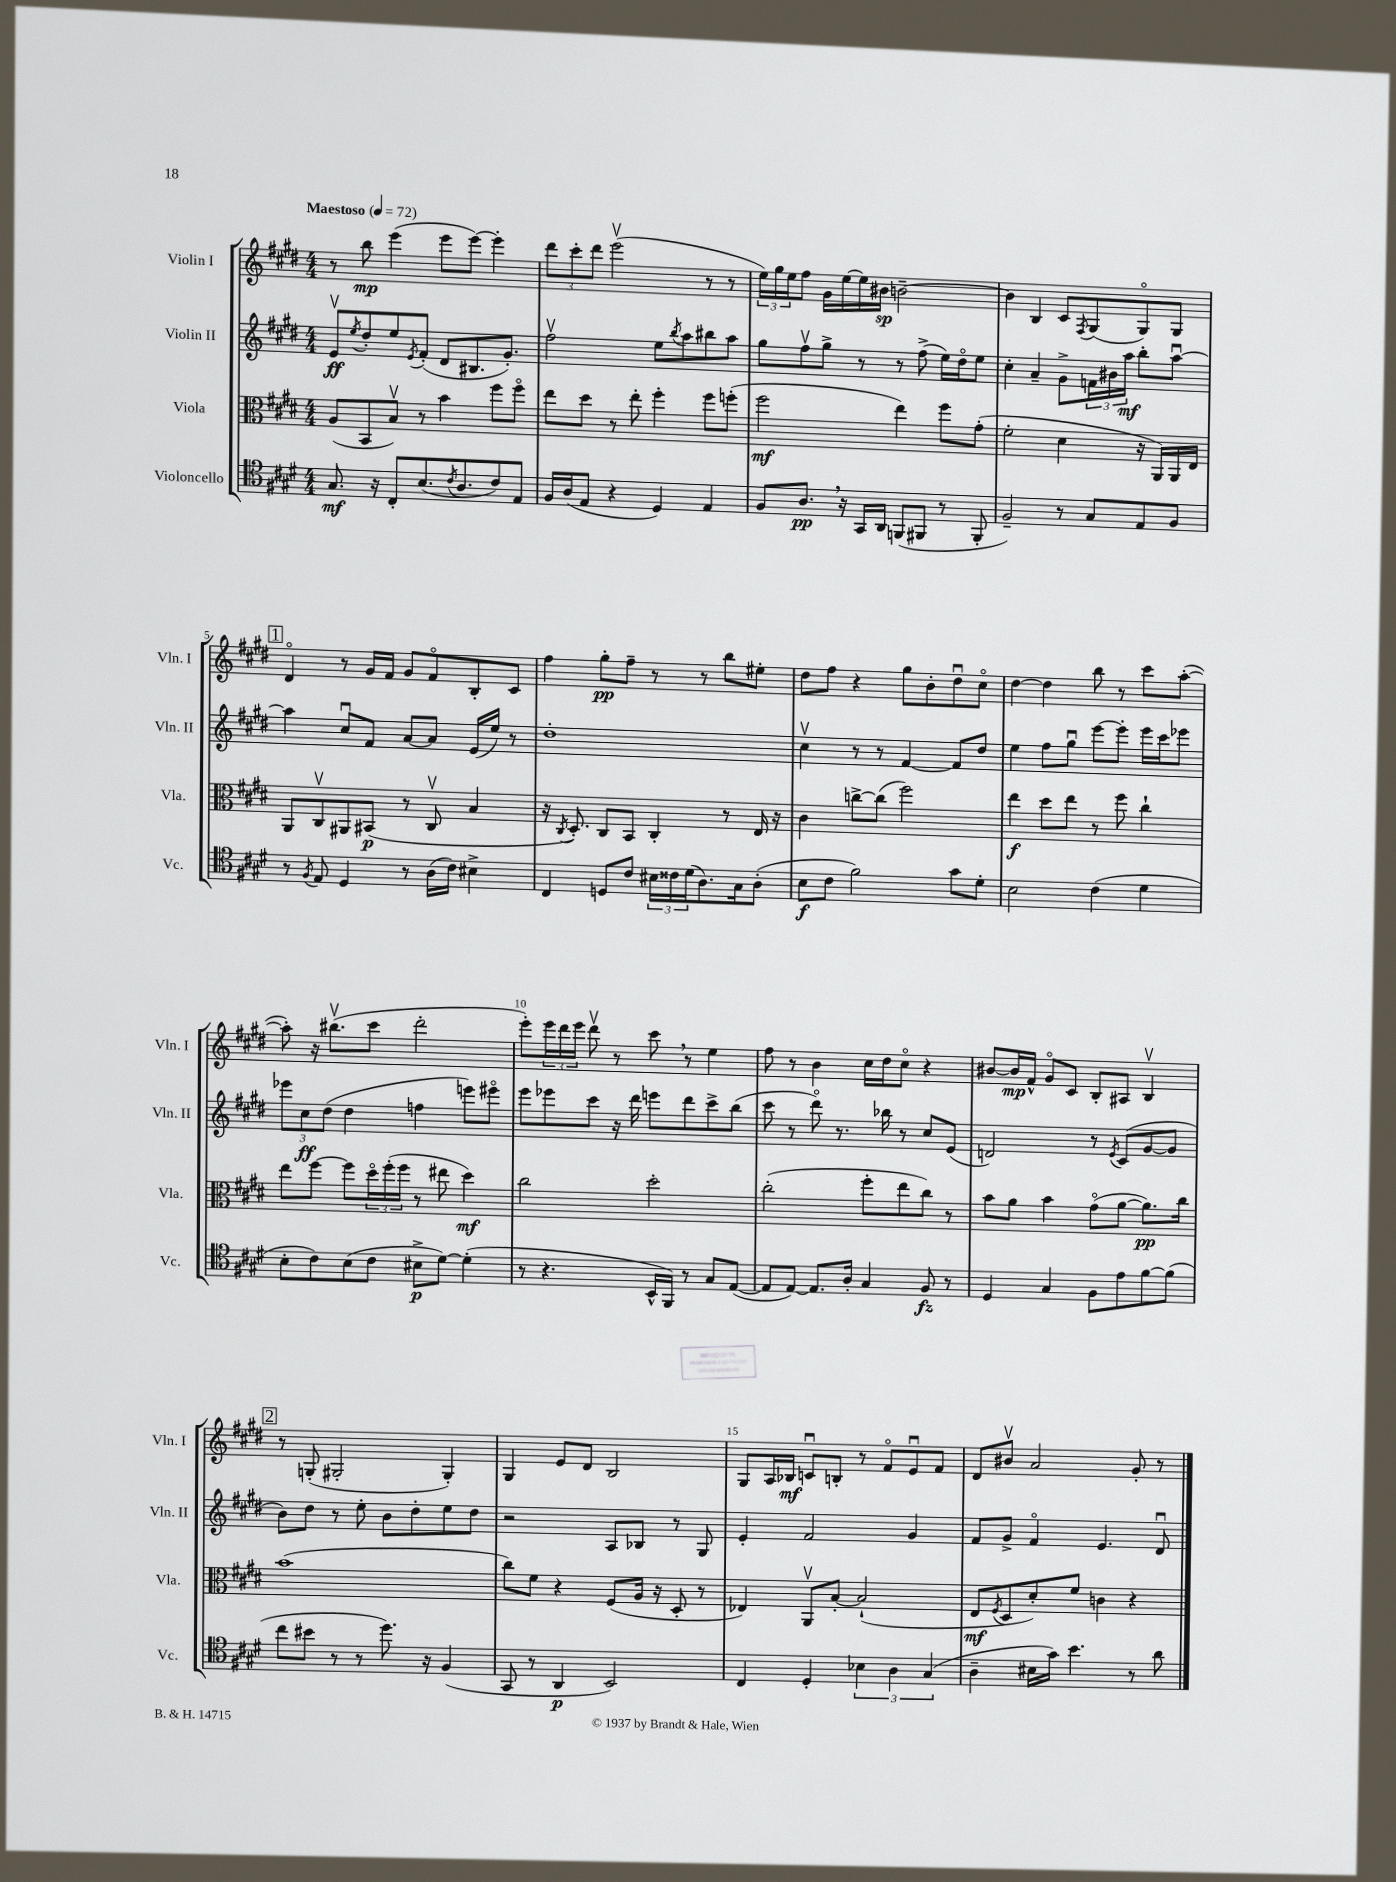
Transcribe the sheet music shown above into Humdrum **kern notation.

**kern	**kern	**kern	**kern
*staff4	*staff3	*staff2	*staff1
*clefC4	*clefC3	*clefG2	*clefG2
*k[f#c#g#d#]	*k[f#c#g#d#]	*k[f#c#g#d#]	*k[f#c#g#d#]
*M4/4	*M4/4	*M4/4	*M4/4
*MM72	*MM72	*MM72	*MM72
8.G#	(8A	8ev	8r
.	.	8qee	.
.	8BB	8dd#'	8bb
16r	.	.	.
8C#'	8Bv)	8ee	(4eee
.	.	8qe	.
(8.B	8r	(8f#'	.
.	4b	8d#	8eee
8qc#	.	.	.
8.A	.	.	.
.	.	8.B#	[8eee)
8c#)	8ff#	.	4eee']
.	.	8.g#')	.
8E	8ff#o	.	.
=	=	=	=
16F#	8ee	2ff#v	12ddd#
(16A	.	.	.
.	.	.	12ccc#'
8E	8dd#	.	.
.	.	.	12ddd#
4r	8r	.	(2eeev
.	8ee'	.	.
4D#)	4ff#'	8ee	.
.	.	8qbb	.
.	.	8aa	.
4E	8ff#	8bb#	8r
.	(8ff'	8aa	8r
=	=	=	=
8F#	2ff#	8gg#	24ee)
.	.	.	24gg#
.	.	.	24ee
8.A	.	8ff#v	8ff#
.	.	8gg#^	16g#
16r	.	.	[16ee
16GG#	.	8r	16ee]
16AA	.	.	16b#
(8FF	4ee)	8r	[2b~
8FF#	.	(8ff#^	.
8r	8ff#	16ee)	.
.	.	16dd#o	.
8FF#'	(8g#'	8ee	.
=	=	=	=
2F#~)	2f#'	4cc#'	4b]
.	.	4a~	4B
8r	4d#	8g#^	8c#
.	.	.	8qF#
8G#	.	24f	(8G#
.	.	24b#	.
.	.	24aa	.
8E	16r	8bb'	8G#o)
.	16AA)	.	.
8F#	16AA	[8aau	8G#
.	16E	.	.
=	=	=	=
8r	8AA	4aa]	4d#o
8qF#	.	.	.
8E	8C#v	.	.
4D#	8AA#	8cc#u	8r
.	(8BB#	8f#	16g#
.	.	.	16f#
8r	8r	[8a	8g#
(16A	8C#v	8a]	8f#o
16c#)	.	.	.
4B#^	4B	(16e	8B'
.	.	16ee)	.
.	.	8r	8c#
=	=	=	=
4C#	16r	1dd#'	4ff#
.	8qC#	.	.
.	8.D#')	.	.
8D	8C#	.	8gg#'
8c#	8BB	.	8ff#~
24B#	4C#'	.	8r
24c##	.	.	.
(24d#	.	.	.
8.A)	.	.	8r
.	8r	.	8bb
16G#	.	.	.
(8A'	16E	.	8ee#'
.	16r	.	.
=	=	=	=
8B	4c#	4cc#v	8dd#
8c#	.	.	8ff#
2f#)	[8cc^	8r	4r
.	(8cc]	8r	.
.	2ff#)	[4f#	8gg#
.	.	.	8b'
8g#	.	8f#]	8dd#u
8d#'	.	8dd#	8cc#o
=	=	=	=
2B	4ee	4ee	[4dd#
.	8dd#	8ff#	4dd#]
.	8ee	8gg#u	.
(4c#	8r	[8eee	8bb
.	8ff#	8eee']	8r
4d#	4cc#`	16eee	8ccc#
.	.	16ccc#	.
.	.	8eee-	([8aa'
=	=	=	=
8B'	8ee	12eee-	8aa'])
.	.	12cc#	.
8c#)	[8ff#	.	16r
.	.	(12dd#	.
.	.	.	(8.bb#v
(8B	8ff#]	4dd#	.
8c#	24dd#o	.	8ccc#
.	(24ff#'	.	.
.	24ff#	.	.
8B#^	8r	4ff	2ddd#'
[8d#)	8ee#	.	.
(4d#']	4dd#)	8eee)	.
.	.	8eee#o	.
=	=	=	=
8r	2cc#	8eee	8eee')
4.r	.	8eee-	24eee
.	.	.	24ddd#
.	.	.	24eee
.	.	8ccc#	8ddd#v
.	.	16r	8r
.	.	16ddd#	.
16BB^^	2dd#'	8eee	8ccc#
16FF#)	.	.	.
8r	.	8ddd#	8r
8G#	.	8ccc#^	4ee
([8E	.	(8bb	.
=	=	=	=
8E]	(2cc#'	8ccc#	8ff#
[8E)	.	8r	8r
8.E]	.	8ddd#o)	4b
.	.	8.r	.
16A'	.	.	.
4G#	8ff#'	.	16cc#
.	.	16bb-	16dd#
.	8ee	8r	8cc#o
8F#	8cc#)	8cc#	4r
8r	8r	(8e	.
=	=	=	=
4D#	8b	2d)	[8b#
.	8a	.	16b#]
.	.	.	16f#^^
4G#	4b	.	8g#o
.	.	.	8c#
8F#	(8g#o	8r	8B'
.	.	8qe	.
8e	[8a	(8c#	8A#
[8f#	8.a])	[8g#	4Bv
(8f#]	.	8g#]	.
.	16cc#	.	.
=	=	=	=
8cc#	(1b	8b)	8r
8b#	.	8dd#	(8G'
8r	.	8r	2G#'
8r	.	8ee'	.
8.dd#)	.	8b	.
.	.	8dd#'	.
16r	.	.	.
(4F#	.	8ee	4G#')
.	.	8dd#	.
=	=	=	=
8GG#	8cc#)	2r	4G#
8r	8f#	.	.
4AA	4r	.	8e
.	.	.	8d#
2BB)	(8F#	8A	2B
.	16A	8B-	.
.	16r	.	.
.	8D#'	8r	.
.	8r	8G#	.
=	=	=	=
4C#	4E-)	4e'	8G#
.	.	.	16A
.	.	.	16B-
4D#'	8AAv	2f#	8cu
.	[8B'	.	8B'
6B-	(2B`]	.	8r
.	.	.	8f#o
6A	.	.	.
.	.	4g#	8eu
(6G#	.	.	.
.	.	.	8f#
=	=	=	=
4A~	8E	8f#	8d#
.	8qF#	.	.
.	8D#	8g#^	8b#v
16B#	8d#')	4f#o	2a
16g#)	.	.	.
4.b	8f#	.	.
.	4c	4.e	.
8r	4r	.	8g#'
8a	.	8d#u	8r
==	==	==	==
*-	*-	*-	*-
